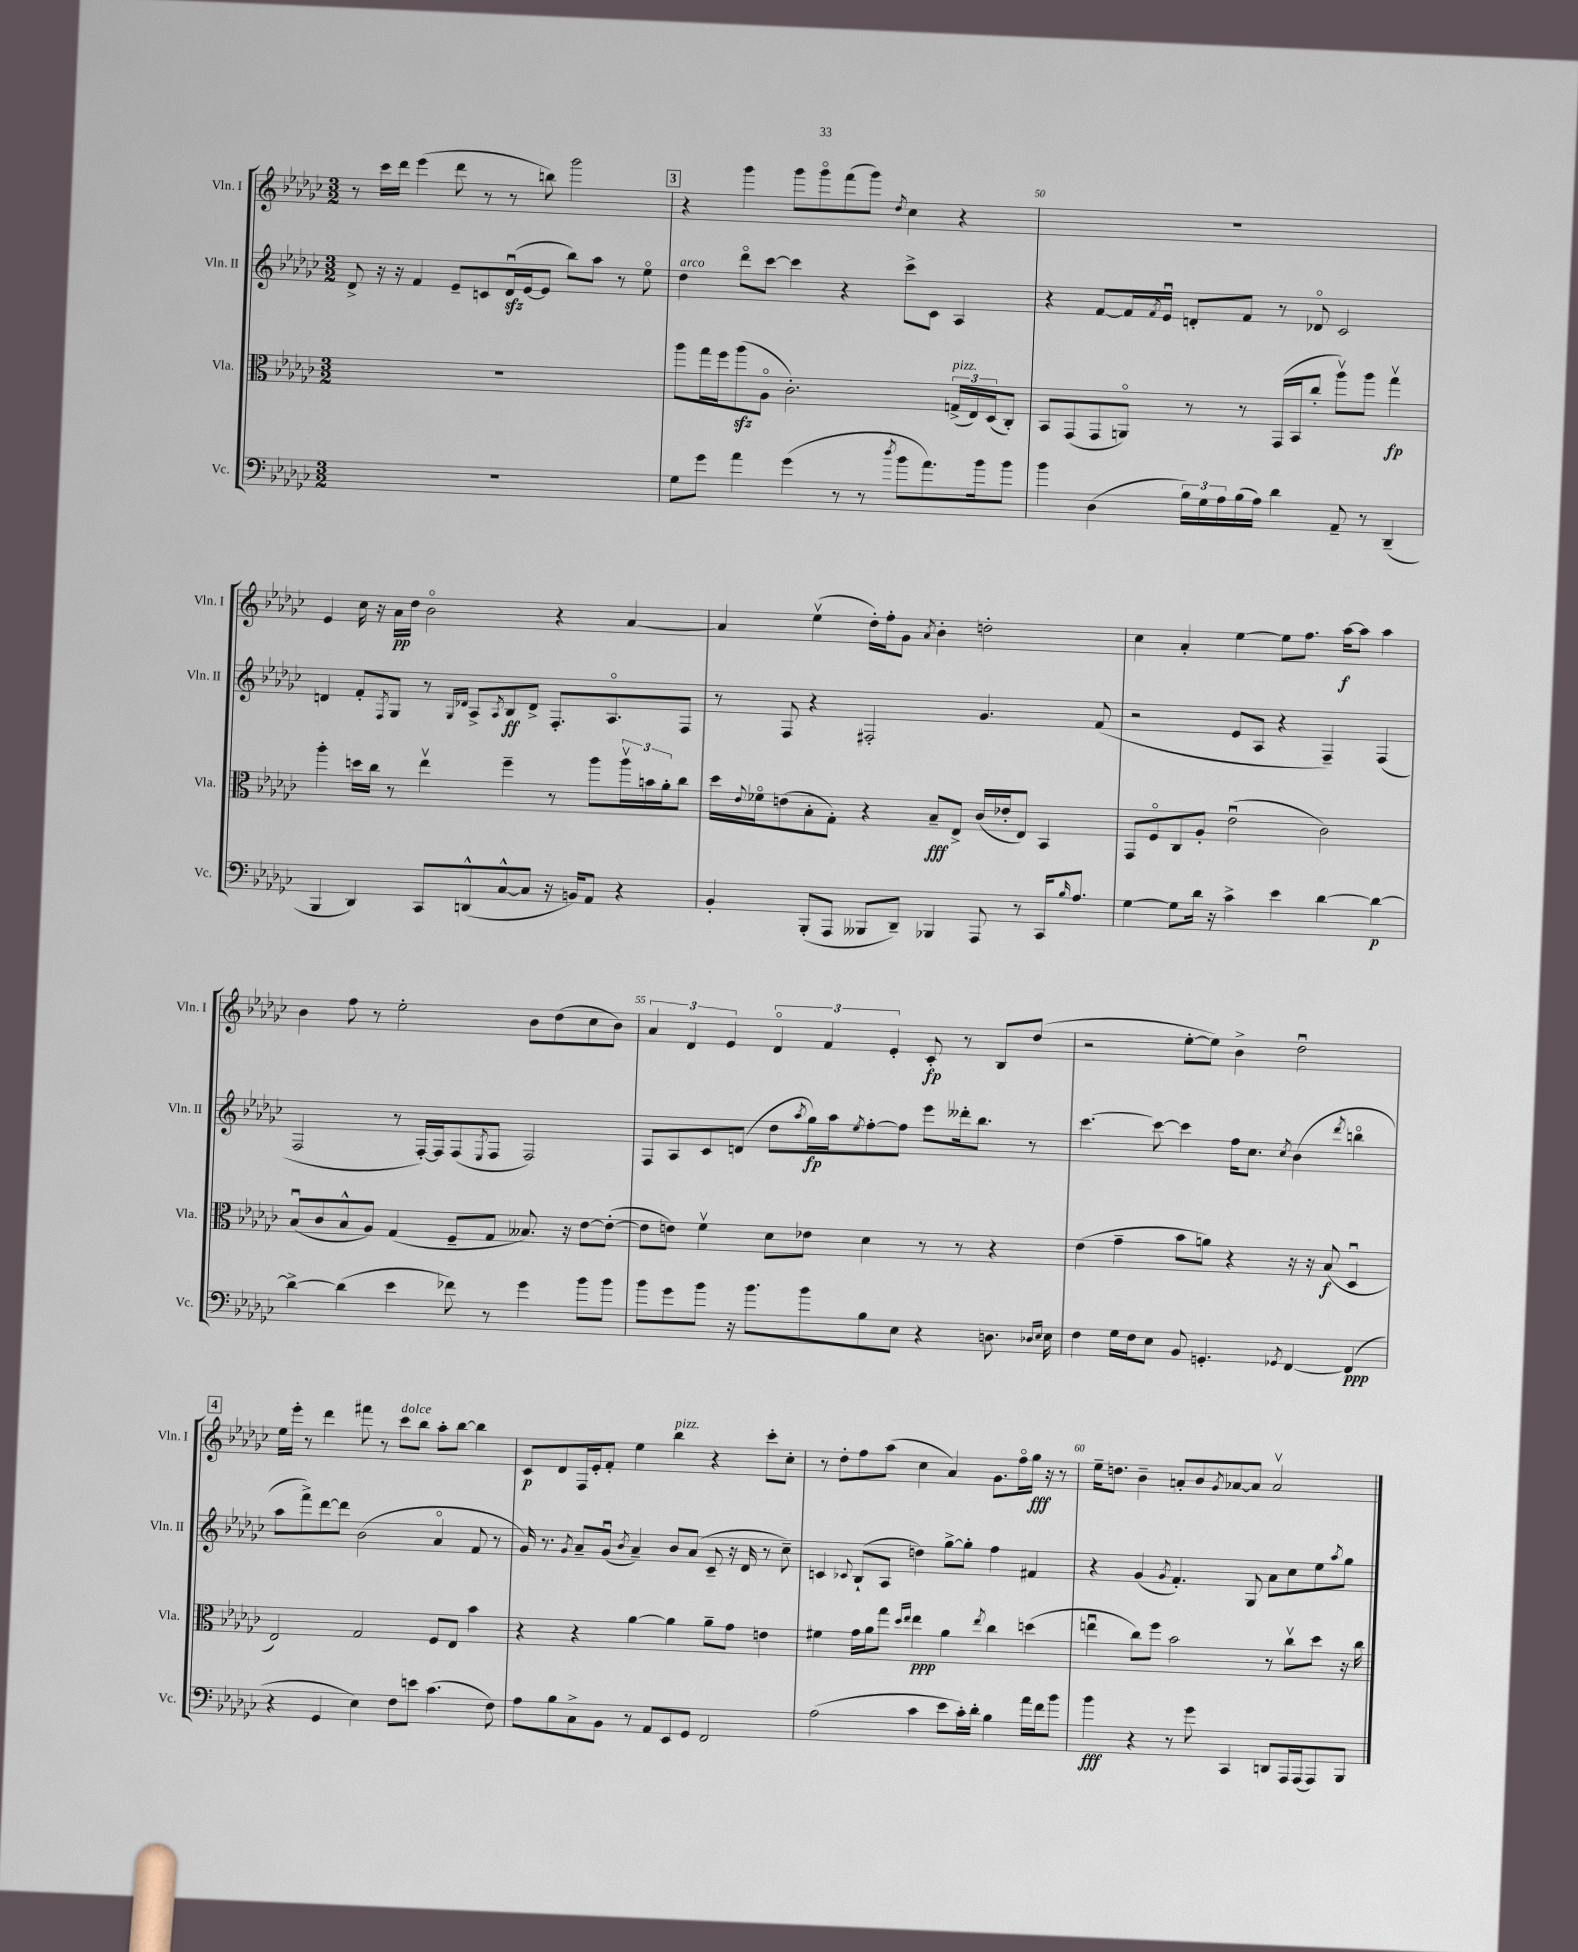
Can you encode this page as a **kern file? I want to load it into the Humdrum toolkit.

**kern	**dynam	**kern	**dynam	**kern	**dynam	**kern	**dynam
*part4	*part4	*part3	*part3	*part2	*part2	*part1	*part1
*staff4	*staff4	*staff3	*staff3	*staff2	*staff2	*staff1	*staff1
*I"Vc.	*	*I"Vla.	*	*I"Vln. II	*	*I"Vln. I	*
*I'Vc.	*	*I'Vla.	*	*I'Vln. II	*	*I'Vln. I	*
*clefF4	*	*clefC3	*	*clefG2	*	*clefG2	*
*k[b-e-a-d-g-c-]	*	*k[b-e-a-d-g-c-]	*	*k[b-e-a-d-g-c-]	*	*k[b-e-a-d-g-c-]	*
*M3/2	*	*M3/2	*	*M3/2	*	*M3/2	*
=48	=48	=48	=48	=48	=48	=48	=48
1.r	.	1.r	.	8d-^/	.	8r	.
.	.	.	.	16r	.	16ccc-\LL	.
.	.	.	.	16r	.	16ddd-\JJ	.
.	.	.	.	4f/	.	(4eee-\	.
.	.	.	.	8e-~/L	.	8ddd-\	.
.	.	.	.	8cn/	.	8r	.
.	.	.	.	(16d-zzu/L	.	8r	.
.	.	.	.	[16e-/J	.	.	.
.	.	.	.	8e-/J]	.	8bbn\)	.
.	.	.	.	8bb-\L)	.	2ggg-\	.
.	.	.	.	8aa-\J	.	.	.
.	.	.	.	8r	.	.	.
.	.	.	.	8ee-\	.	.	.
!!LO:REH:place=s1:t=3
=49	=49	=49	=49	=49	=49	=49	=49
!	!	!	!	!LO:TX:a:i:t=arco	!	!	!
8G-\L	.	8aa-\L	.	4dd-\	.	4r	.
8g-\J	.	16gg-\L	.	.	.	.	.
.	.	16ff\J	.	.	.	.	.
4a-\	.	(8aa-zz\	.	8ddd-\L	.	4ggg-\	.
.	.	8A-\J	.	[8ccc-\J	.	.	.
(4g-\	.	2.c-'\)	.	4ccc-\]	.	8ggg-\L	.
.	.	.	.	.	.	8ggg-\	.
8r	.	.	.	4r	.	(8fff\	.
8r	.	.	.	.	.	8ggg-\J)	.
8qdd-/	.	.	.	.	.	8qdd-/	.
8b-\L	.	.	.	8ccc-^\L	.	4cc-\	.
8.a-\)	.	.	.	8c-\J	.	.	.
!	!	!LO:TX:a:i:t=pizz.	!	!	!	!	!
.	.	(24Gn^/LL	.	4A-/	.	4r	.
.	.	24E-/)	.	.	.	.	.
16b-\k	.	.	.	.	.	.	.
.	.	(24D-/J	.	.	.	.	.
8b-\J	.	8C-'/J)	.	.	.	.	.
=50	=50	=50	=50	=50	=50	=50	=50
4b-\	.	8BB-/L	.	4r	.	1.r	.
.	.	(8GG-/	.	.	.	.	.
(4D-\	.	8GG-/	.	[8f/L	.	.	.
.	.	8AAn/J)	.	16f/L]	.	.	.
.	.	.	.	8qf/	.	.	.
.	.	.	.	16e-u/JJ	.	.	.
24B-\LL)	.	8r	.	8dn'/L	.	.	.
24G-\	.	.	.	.	.	.	.
24A-\	.	.	.	.	.	.	.
(16B-\	.	8r	.	8f/J	.	.	.
16A-\JJ)	.	.	.	.	.	.	.
4d-\	.	(16GG-/LL	.	8r	.	.	.
.	.	16BB-/J	.	.	.	.	.
.	.	8cc-'/J	.	8d-X/	.	.	.
8AA-~/	.	8aa-v\L)	.	2c-/	.	.	.
8r	.	8aa-\J	.	.	.	.	.
(4DD-~/	.	4gg-v\	fp	.	.	.	.
!!LO:LB:g=z
=51	=51	=51	=51	=51	=51	=51	=51
4BBB-/	.	4aa-'\	.	4dn/	.	4e-/	.
4DD-/)	.	16ddn\LL	.	8f'/L	.	16cc-\	.
.	.	16cc-\JJ	.	.	.	16r	.
.	.	.	.	8qF/	.	.	.
.	.	8r	.	8G-/J	.	16a-\LL	pp
.	.	.	.	.	.	16dd-\JJ	.
8CC-/L	.	4ee-v\	.	8r	.	2b-\	.
.	.	.	.	16qqG-/LL	.	.	.
.	.	.	.	16qqd-X/JJ	.	.	.
(8DDn^^/	.	.	.	8A-^/L	.	.	.
.	.	.	.	8qA-/	.	.	.
[8C-^^/	.	4ff~\	.	8B-/	ff	.	.
8C-/J]	.	.	.	8d-^/J	.	.	.
16r	.	8r	.	8.F'/L	.	4r	.
16BBn/KL)	.	.	.	.	.	.	.
8AA-/J	.	8aa-\L	.	.	.	.	.
.	.	.	.	8.A-/	.	.	.
4r	.	24aa-v\L	.	.	.	[4a-/	.
.	.	24bn\	.	.	.	.	.
.	.	24a-'\J	.	.	.	.	.
.	.	8cc-\J	.	8F/J	.	.	.
=52	=52	=52	=52	=52	=52	=52	=52
4BB-'/	.	16dd-\LL	.	8r	.	4a-/]	.
.	.	8qqe-/	.	.	.	.	.
.	.	16f-X\J	.	.	.	.	.
.	.	(8en\	.	8F/	.	.	.
(8BBB-'/L	.	8B-'\	.	4r	.	(4ee-v\	.
8AAA-/J	.	8G-'\J)	.	.	.	.	.
8BBB--X/L	.	4r	.	2F#X'/	.	16dd-'\LL)	.
.	.	.	.	.	.	16ff'\J	.
8DD-~/J)	.	.	.	.	.	8g-\J	.
.	.	.	.	.	.	8qa-/	.
4BBB-X/	.	8B-~/L	fff	.	.	4b-'\	.
.	.	8E-^/J	.	.	.	.	.
8AAA-/	.	(16c-/LL	.	4.g-/	.	2ddn'\	.
.	.	16e-X'/J	.	.	.	.	.
8r	.	8E-/J)	.	.	.	.	.
16CC-/KL	.	4BB-/	.	.	.	.	.
16qqB-/	.	.	.	.	.	.	.
8.A-/J	.	.	.	.	.	.	.
.	.	.	.	(8f/	.	.	.
=53	=53	=53	=53	=53	=53	=53	=53
[4G-\	.	8GG-/L	.	2r	.	4cc-\	.
.	.	8F/	.	.	.	.	.
8G-\L]	.	8C-/	.	.	.	4a-'/	.
16d-\Jk	.	8A-'/J	.	.	.	.	.
16r	.	.	.	.	.	.	.
4c-^\	.	(2e-u\	.	8e-/L	.	[4ee-\	.
.	.	.	.	8A-/J	.	.	.
4e-\	.	.	.	4r	.	8ee-\L]	.
.	.	.	.	.	.	8.ff\J	.
[4d-\	.	2c-\)	.	4F~/)	.	.	.
.	.	.	.	.	.	[16aa-\KL	f
.	.	.	.	.	.	8aa-\J]	.
4d-\_	p	.	.	(4F/	.	4aa-\	.
!!LO:LB:g=z
=54	=54	=54	=54	=54	=54	=54	=54
4d-^\_	.	(8B-u/L	.	2F/	.	4b-\	.
.	.	8c-/	.	.	.	.	.
(4d-\]	.	8B-^^/	.	.	.	8ff\	.
.	.	8A-/J)	.	.	.	8r	.
4e-\	.	(4G-/	.	8r	.	2ee-'\	.
.	.	.	.	[16F'/LL)	.	.	.
.	.	.	.	16F/J]	.	.	.
8f-X\)	.	8F~/L	.	(8F/	.	.	.
.	.	.	.	8qE-/	.	.	.
8r	.	8G-/J	.	8F/J	.	.	.
4g-\	.	8.B--X/)	.	2F/)	.	8b-\L	.
.	.	.	.	.	.	(8dd-\	.
.	.	16r	.	.	.	.	.
8b-\L	.	[8e-\L	.	.	.	8cc-\	.
8b-\J	.	(8e-'\J_	.	.	.	8b-\J)	.
=55	=55	=55	=55	=55	=55	=55	=55
8b-\L	.	8e-\L]	.	8F/L	.	6a-/	.
8g-\	.	8en\J)	.	8A-/	.	.	.
.	.	.	.	.	.	6d-/	.
8b-\J	.	4fv\	.	8c-/	.	.	.
.	.	.	.	.	.	6e-/	.
16r	.	.	.	(8dn/J	.	.	.
8.b-\L	.	.	.	.	.	.	.
.	.	8d-\L	.	8dd-\L	.	6d-/	.
.	.	.	.	8qaa-/	.	.	.
8b-\	.	8e-X\J	.	16gg-\L)	fp	.	.
.	.	.	.	.	.	6f/	.
.	.	.	.	16aa-\J	.	.	.
.	.	.	.	8qee-/	.	.	.
8B-\	.	4d-\	.	[8ff'\	.	.	.
.	.	.	.	.	.	6e-'/	.
8E-\J	.	.	.	8ff\J]	.	.	.
4r	.	8r	.	8eee-\L	.	8c-'/	fp
.	.	8r	.	16ddd--X'\k	.	8r	.
.	.	.	.	8.bb-\J	.	.	.
8.Dn\	.	4r	.	.	.	8B-/L	.
.	.	.	.	8r	.	(8dd-/J	.
16qqD-X/LL	.	.	.	.	.	.	.
16qqE-/JJ	.	.	.	.	.	.	.
16E-\	.	.	.	.	.	.	.
=56	=56	=56	=56	=56	=56	=56	=56
4F\	.	(4e-\	.	[4.ccc-\	.	2r	.
16G-\LL	.	4g-~\	.	.	.	.	.
16F\J	.	.	.	.	.	.	.
8E-\J	.	.	.	8ccc-\_	.	.	.
8BB-/	.	8b-\L	.	4ccc-\]	.	[8ee-'\L	.
4.GGn'/	.	8an\J)	.	.	.	8ee-\J])	.
.	.	4r	.	16ff\KL	.	4b-^\	.
.	.	.	.	8.cc-\J	.	.	.
8qGG-X/	.	.	.	8qcc-/	.	.	.
[4FF/	.	16r	.	(4b-\	.	2dd-u\	.
.	.	16r	.	.	.	.	.
.	.	(8B-/	f	.	.	.	.
.	.	.	.	8qddd-/	.	.	.
(4FF/]	ppp	4D-u/	.	4bbn\	.	.	.
!!LO:LB:g=z
!!LO:REH:place=s1:t=4
=57	=57	=57	=57	=57	=57	=57	=57
4r	.	2E-/)	.	8aa-\L	.	16ee-\LL	.
.	.	.	.	.	.	16eee-'\JJ	.
.	.	.	.	8fff^\)	.	8r	.
4GG-/	.	.	.	[8ddd-\	.	4ddd-\	.
.	.	.	.	8ddd-\J]	.	.	.
4E-\)	.	2G-/	.	(2b-\	.	8fff#X\	.
.	.	.	.	.	.	8r	.
!	!	!	!	!	!	!LO:TX:a:i:t=dolce	!
8F\L	.	.	.	.	.	8ccc-\L	.
8en\J	.	.	.	.	.	8bb-\J	.
(4.c-\	.	8F/L	.	4a-/	.	8aa-'\L	.
.	.	8E-/J	.	.	.	[8bb-\J	.
.	.	4b-\	.	8f/	.	4bb-\]	.
8F\)	.	.	.	8r	.	.	.
=58	=58	=58	=58	=58	=58	=58	=58
8A-\L	.	4r	.	16g-/)	.	8c-/L	p
.	.	.	.	8.r	.	.	.
8B-\	.	.	.	.	.	8d-/	.
.	.	.	.	8qg-/	.	.	.
8C-^\	.	4r	.	8a-~/L	.	16F/L	.
.	.	.	.	.	.	16e-'/J	.
8BB-\J	.	.	.	(8g-u/J	.	8f'/J	.
.	.	.	.	8qb-/	.	.	.
8r	.	[4a-\	.	4a-~/)	.	4ee-\	.
8AA-/L	.	.	.	.	.	.	.
!	!	!	!	!	!	!LO:TX:a:i:t=pizz.	!
8EE-/	.	4a-\]	.	8b-/L	.	4bb-\	.
8GG-/J	.	.	.	(8a-/J	.	.	.
2FF/	.	8a-~\L	.	8c-~/	.	4r	.
.	.	8g-\J	.	16r	.	.	.
.	.	.	.	16d-/	.	.	.
.	.	4en\	.	8r	.	8ccc-'\L	.
.	.	.	.	8cc-~\)	.	8cc-'\J	.
=59	=59	=59	=59	=59	=59	=59	=59
(2A-\	.	4f#X\	.	4cn/	.	8r	.
.	.	.	.	.	.	8dd-'\L	.
.	.	.	.	8qqc-X/	.	.	.
.	.	16g-\LL	.	(8B-`/L	.	8ff\	.
.	.	16a-\J	.	.	.	.	.
.	.	8gg-\J	.	8A-/J	.	(8aa-\J	.
.	.	16qqdd-/LL	.	.	.	.	.
.	.	16qqee-/JJ	.	.	.	.	.
4c-\	.	4ee-\	ppp	4ddn\)	.	4cc-\	.
8e-\L	.	4a-\	.	[8gg-^\L	.	4a-/)	.
16c-'\L)	.	.	.	8gg-'\J]	.	.	.
16d-'\JJ	.	.	.	.	.	.	.
.	.	8qee-/	.	.	.	.	.
4B-\	.	4cc-\	.	4ff\	.	8.g-\L	.
.	.	.	.	.	.	16ff\L	.
16a-\LL	.	(4ddn\	.	4f#X/	.	16gg-\JJ	fff
16f\J	.	.	.	.	.	16r	.
8b-\J	.	.	.	.	.	8r	.
=60	=60	=60	=60	=60	=60	=60	=60
4b-\	fff	4eenu\	.	4r	.	16ee-~\KL	.
.	.	.	.	.	.	8.ddn\J	.
4r	.	8cc-\L)	.	(4g-/	.	4b-~\	.
.	.	8ff\J	.	.	.	.	.
.	.	.	.	8qg-/	.	.	.
8r	.	2b-\	.	4.f'/)	.	8an'/L	.
8g-\	.	.	.	.	.	8b-/	.
.	.	.	.	.	.	8qg-/	.
4CC-/	.	.	.	.	.	[8a-X/	.
.	.	.	.	8G-/	.	8a-/J]	.
8DDn/L	.	8r	.	8a-\L	.	2a-v/	.
16AAA-/L	.	8cc-v\L	.	8cc-\	.	.	.
(16AAA-/J	.	.	.	.	.	.	.
8AAA-/)	.	8dd-\J	.	8ee-\	.	.	.
.	.	.	.	8qaa-/	.	.	.
8BBB-/J	.	16r	.	8gg-\J	.	.	.
.	.	16cc-\	.	.	.	.	.
==	==	==	==	==	==	==	==
*-	*-	*-	*-	*-	*-	*-	*-
